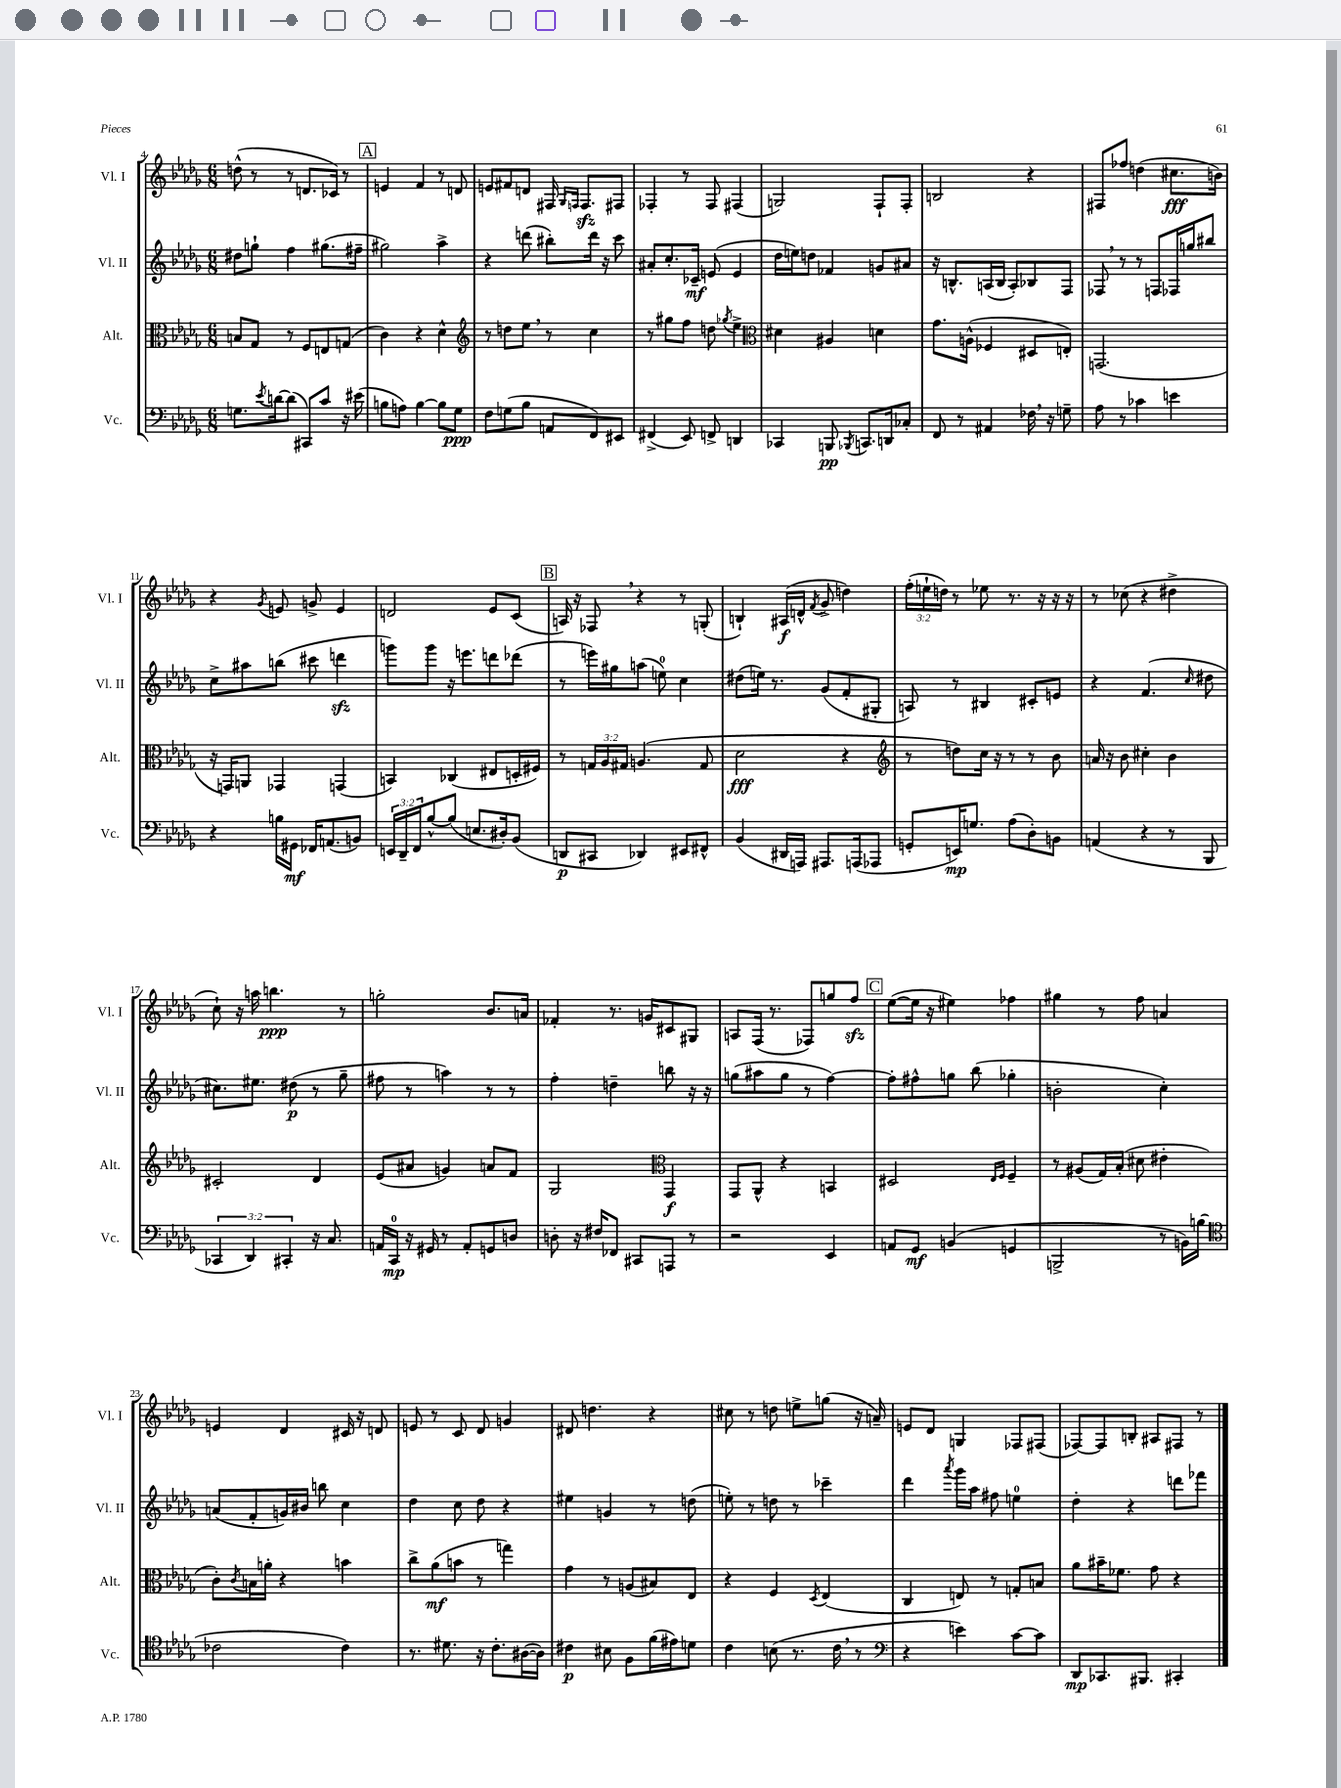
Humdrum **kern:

**kern	**kern	**kern	**kern
*staff4	*staff3	*staff2	*staff1
*clefF4	*clefC3	*clefG2	*clefG2
*k[b-e-a-d-g-]	*k[b-e-a-d-g-]	*k[b-e-a-d-g-]	*k[b-e-a-d-g-]
*M6/8	*M6/8	*M6/8	*M6/8
8.G	8B	8dd#	(8dd^^
.	8G-	8gg`	8r
8qe-	.	.	.
[16d	.	.	.
(8d]	8r	4ff	8r
8CC#)	8F	.	8.d
8c	8E	(8.gg#	.
.	.	.	16c-)
16r	(8G	.	8r
(16e#	.	16ff#~	.
=	=	=	=
8B	4c)	2gg#)	4e
8A)	.	.	.
[4B	4r	.	4f
8B]	4d-^^	4aa-^	8r
8G-	.	.	8d
=	=	=	=
*	*clefG2	*	*
8F	8r	4r	8e
(8G	8dd	.	8f#
8B-	8ee-	(8ddd	8d
8AA	8r	8bb#')	16F#
.	.	.	16qqG-
.	.	.	16qqF
.	.	.	8.F
8FF)	4cc	16ddd	.
.	.	16r	.
8EE#	.	8ccc	8F#
=	=	=	=
(4FF#^	8r	8a#'	4F-'
.	8gg#	8.cc'	.
8EE-)	8ff	.	8r
.	.	16c-~	.
8FF^	8dd	(8e	8F-
.	8qgg-	.	.
4DD	4ee-^	4e	(4F#
=	=	=	=
*	*clefC3	*	*
4CC-	4d#	16dd-	2G)
.	.	16ee)	.
.	.	8dd	.
8BBB	4A#	4f-	.
8qBBB-	.	.	.
8.CC	.	.	.
.	4d	8g	8F`
16DD	.	.	.
8C-'	.	8a#	8F'
=	=	=	=
8FF	8.g-	16r	2B
.	.	8.B^^	.
8r	.	.	.
.	(16A^^	.	.
4AA#	4F-	(16A	.
.	.	16B	.
.	.	8A')	.
16F-	8D#	8B-	4r
16r	.	.	.
8G~	8E')	8F	.
=	=	=	=
8A-	(2.GG	8F-	8F#
8r	.	8r	8ff-
4c-	.	8r	(4dd
.	.	8F	.
4e	.	16F-	8.cc#
.	.	16gg	.
.	.	8bb#	.
.	.	.	16b)
=	=	=	=
4r	16r	8cc^	4r
.	16GG)	.	.
.	8AA	8aa#	.
.	.	.	8qg-
16B	4GG-	(8bb	8e
16GG#	.	.	.
16FF-	.	8ccc#	8g^
(8.AA	.	.	.
.	(4GG	4ddd	4e
8BB)	.	.	.
=	=	=	=
24EE	4BB)	8ggg)	2d
24DD-~	.	.	.
24FF	.	.	.
[8B-^^	.	8ggg	.
(8B-]	(4C-	16r	.
.	.	8.eee	.
8.E	.	.	.
.	8E#	8ddd	8e-
16D#')	.	.	.
(8BB-	16D'	(8ddd-	(8c
.	16F#)	.	.
=	=	=	=
8DD	8r	8r	16A)
.	.	.	16r
8CC#	24G	16eee)	8F-
.	24A-	.	.
.	.	16gg#	.
.	24G#	.	.
4DD-)	(4.A	(8aa	4r
.	.	8ee)	.
8EE#	.	4cc	8r
8FF#^^	8G#	.	(8G'
=	=	=	=
(4BB-	2d-	(8dd#	4B`)
.	.	16ee)	.
.	.	8.r	.
16DD#	.	.	(16A#
16AAA)	.	.	16d^^
.	.	.	8qf
8.AAA#	.	(8g-	8g-^
.	4r	8f'	4dd)
(16AAA	.	.	.
8AAA-	.	8G#'	.
=	=	=	=
*	*clefG2	*	*
8GG'	8r	8A)	(24ff'
.	.	.	24ee`
.	.	.	24dd)
16EE)	8dd)	8r	8r
8.G	.	.	.
.	16cc	4B#	8ee-
.	16r	.	.
(8A-	8r	.	8.r
8D-')	8r	8c#'	.
.	.	.	16r
8BB	8b-	8e	16r
.	.	.	16r
=	=	=	=
(4AA	16a	4r	8r
.	16r	.	.
.	8b-	.	(8cc-
4r	4cc#'	(4.f	4r
8r	4b-	.	4dd#^
.	.	16qqcc	.
8BBB-	.	8dd#	.
=	=	=	=
6CC-	2c#'	8.cc#)	8cc`)
.	.	.	16r
6DD-)	.	.	.
.	.	8.ee#	16aa
.	.	.	4.bb
6CC#'	.	.	.
.	.	(8dd#	.
16r	4d-	8r	.
8.C	.	.	.
.	.	8gg-~	8r
=	=	=	=
16AA	(8e-	8ff#	2gg'
16CC	.	.	.
16r	8a#	8r	.
16GG#	.	.	.
8r	4g)	4aa)	.
8AA'	.	.	.
8GG	8a	8r	8.b-
8D	8f	8r	.
.	.	.	16a
=	=	=	=
8D'	2G-	4ff'	4f-'
16r	.	.	.
16F#	.	.	.
8FF-	.	4dd~	8.r
8CC#	.	.	.
.	.	.	16g
*	*clefC3	*	*
8AAA	4GG-	8bb	8c#
8r	.	16r	8G#
.	.	16r	.
=	=	=	=
2r	8GG-	(8gg	8A
.	8AA-^^	8aa#	(16F
.	.	.	8.r
.	4r	8gg	.
.	.	8r	8F-)
4EE-	4BB	[4ff)	8gg
.	.	.	8ff
=	=	=	=
8AA	2D#	8ff']	([8ee-
8GG-	.	8ff#^^	16ee-]
.	.	.	16r
(4BB	.	8gg	4ee#)
.	.	(8bb-	.
.	16qqE-	.	.
.	16qqF	.	.
4GG	4F~	4gg-'	4ff-
=	=	=	=
2BBB^	8r	2b'	4gg#
.	(8A#	.	.
.	16G-)	.	8r
.	(16B-'	.	.
.	8d#	.	8ff
8r	4e#'	4cc')	4a
16BB)	.	.	.
(16B	.	.	.
=	=	=	=
*clefC4	*	*	*
2c-	8c')	(8a	4e
.	8qc	.	.
.	16B	8f'	.
.	16a'	.	.
.	4r	16g)	4d-
.	.	16b#	.
.	.	8bb	.
4c-)	4b	4cc	16c#
.	.	.	16r
.	.	.	8d
=	=	=	=
8.r	8cc^	4dd-	8e
.	(8a-	.	8r
8.d#	.	.	.
.	8b	8cc	8c
16r	8r	8dd-	8d-
8.c'	.	.	.
.	4gg)	4r	4g
([16A#	.	.	.
16A#])	.	.	.
=	=	=	=
4c#	4g-	4ee#	8d#
.	.	.	4.dd
8B#	8r	4g	.
8F	(8A	.	.
(16f	8B#)	8r	4r
16e#)	.	.	.
8d	8E-	(8dd	.
=	=	=	=
4c	4r	8ee')	8cc#
.	.	8r	8r
(8B	4F	8dd	8dd
8.r	.	8r	8ee^
.	8qD-	.	.
.	(4E-	4ccc-~	(8gg
16c	.	.	.
8r	.	.	16r
.	.	.	16a~)
=	=	=	=
*clefF4	*	*	*
4r	4C	4ddd-	8e
.	.	.	8d-
.	.	8qaaa-	.
4e)	8E)	16ggg-	4G
.	.	16aa-	.
.	8r	8ff#	.
[8c	8G'	4ee	8F-
8c]	8B	.	(8F#
=	=	=	=
8DD-	8a-	4dd-'	[8F-)
8.CC-	16b#~	.	8F-]
.	8.f-	.	.
.	.	4r	8B'
8.BBB#	.	.	.
.	8g-	.	8A#
4CC#'	4r	8ddd	8F#
.	.	8fff-	8r
==	==	==	==
*-	*-	*-	*-
